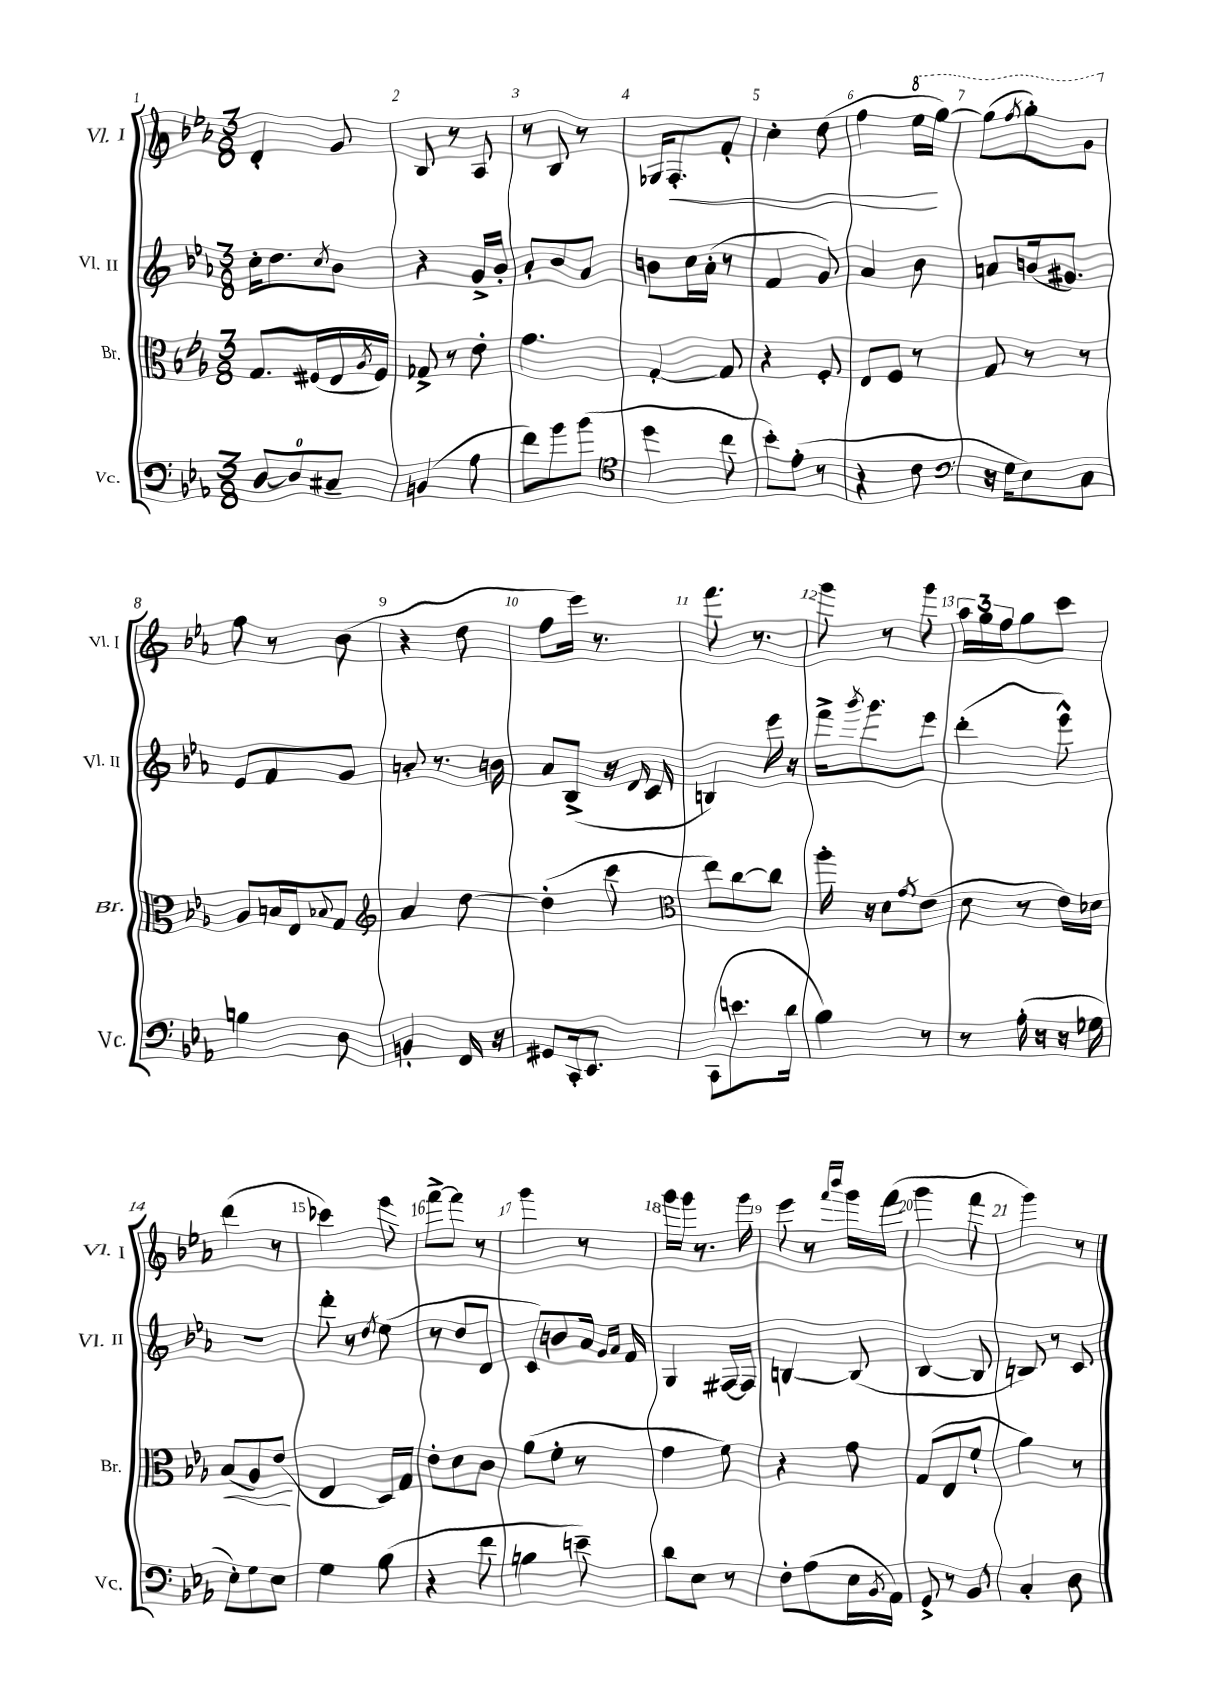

**kern	**kern	**dynam	**kern	**kern	**dynam
*part4	*part3	*part3	*part2	*part1	*part1
*staff4	*staff3	*staff3	*staff2	*staff1	*staff1
*I"Vc.	*I"Br.	*	*I"Vl. II	*I"Vl. I	*
*I'Vc.	*I'Br.	*	*I'Vl. II	*I'Vl. I	*
*clefF4	*clefC3	*	*clefG2	*clefG2	*
*k[b-e-a-]	*k[b-e-a-]	*	*k[b-e-a-]	*k[b-e-a-]	*
*M3/8	*M3/8	*	*M3/8	*M3/8	*
=1	=1	=1	=1	=1	=1
[8D/L	8.G/L	.	16cc'\KL	4d'/	.
.	.	.	8.dd\	.	.
8D/]	.	.	.	.	.
.	(16F#X/L	.	.	.	.
.	.	.	8qcc/	.	.
8C#X~/J	16E-/	.	8b-\J	8g/	.
.	8qA-/	.	.	.	.
.	16F#/JJ)	.	.	.	.
=2	=2	=2	=2	=2	=2
(4BBn/	8G-X^/	.	4r	8B-/	.
.	8r	.	.	8r	.
8A-\	8e-'\	.	16g^/LL	8A-/	.
.	.	.	16b-'/JJ	.	.
=3	=3	=3	=3	=3	=3
8f\L)	4.g\	.	8a-'/L	8r	.
8b-\	.	.	8b-/	8B-/	.
(8b-\J	.	.	8a-/J	8r	.
=4	=4	=4	=4	=4	=4
*clefC4	*	*	*	*	*
4dd\	[4G'/	.	8bn\L	16G-X/KL	.
!	!	!	!	!	!LO:HP:b
.	.	.	.	8.F'/	<
.	.	.	16cc\L	.	.
.	.	.	(16a-'\JJ	.	.
8cc\	8G/]	.	8r	8f'/J	.
=5	=5	=5	=5	=5	=5
8b-'\L)	4r	.	4f/	4cc'\	.
(8e-'\J	.	.	.	.	.
8r	8F'/	.	8g/)	(8dd\	.
=6	=6	=6	=6	=6	=6
4r	8E-/L	.	4a-/	4ff\	.
.	8F/J	.	.	.	.
*	*	*	*	*8va	*
8c\	8r	.	8b-\	16eee-\LL	.
.	.	.	.	[16ggg\JJ)	[
=7	=7	=7	=7	=7	=7
*clefF4	*	*	*	*	*
16r	8G/	.	8an/L	(8ggg\L]	.
16G\KL	.	.	.	.	.
.	.	.	.	8qfff/	.
8E-\)	8r	.	(16bn/k	8ggg'\)	.
.	.	.	8.g#X/J)	.	.
8C\J	8r	.	.	8gg\J	.
!!LO:LB:g=z
=8	=8	=8	=8	=8	=8
*	*	*	*	*X8va	*
4Bn\	8A-/L	.	8e-/L	8ff\	.
.	16Bn/L	.	8f/	8r	.
.	16E-/J	.	.	.	.
.	8qqB-X/	.	.	.	.
8D\	8G/J	.	8g/J	(8b-\	.
=9	=9	=9	=9	=9	=9
*	*clefG2	*	*	*	*
4BBn'/	4a-/	.	8an'/	4r	.
.	.	.	8.r	.	.
16FF/	[8dd\	.	.	8dd\	.
16r	.	.	16bn\	.	.
=10	=10	=10	=10	=10	=10
8GG#X/L	(4dd'\]	.	8a-/L	8ff\L	.
16CC'/k	.	.	(8B-^/J	16eee-\Jk)	.
8.EE-/J	.	.	.	8.r	.
.	8ccc\	.	16r	.	.
.	.	.	16qqd/	.	.
.	.	.	16c/	.	.
=11	=11	=11	=11	=11	=11
*	*clefC3	*	*	*	*
(8CC\L	8ee-\L)	.	4Bn/)	8.fff\	.
8.en\	[8cc\	.	.	.	.
.	.	.	.	8.r	.
.	8cc\J]	.	16eee-\	.	.
16d\Jk	.	.	16r	.	.
=12	=12	=12	=12	=12	=12
4B-\)	16aa-'\	.	16fff^\KL	8ggg\	.
.	.	.	8qbbb-/	.	.
.	16r	.	8.ggg\	.	.
.	8d\L	.	.	8r	.
.	8qg/	.	.	.	.
8r	(8e-\J	.	8eee-\J	8ggg\	.
=13	=13	=13	=13	=13	=13
8r	8d\	.	(4ddd'\	24aa-\LL	.
.	.	.	.	24gg\	.
.	.	.	.	24ff\J	.
(16A-'\	8r	.	.	8gg\	.
16r	.	.	.	.	.
16r	16e-\LL)	.	8eee-^^\)	8ccc\J	.
16G-X\	16d-X\JJ	.	.	.	.
!!LO:LB:g=z
=14	=14	=14	=14	=14	=14
!	!	!LO:HP:b	!	!	!
8E-'\L)	(8B-/L	<	4.r	(4ddd\	.
8G\	8A-/)	.	.	.	.
8E-\J	(8e-/J	.	.	8r	.
.	.	[	.	.	.
=15	=15	=15	=15	=15	=15
4G\	4E-/	.	8ddd'\	4ccc-X\)	.
.	.	.	8r	.	.
.	.	.	8qdd/	.	.
(8B-\	16D/LL)	.	(8ee-\	8eee-\	.
.	16G/JJ	.	.	.	.
=16	=16	=16	=16	=16	=16
4r	8e-'\L	.	8r	[8fff^\L	.
.	8d\	.	8dd/L	8fff\J]	.
8f\	8c\J	.	8d/J	8r	.
=17	=17	=17	=17	=17	=17
4Bn\	(8a-\L	.	8c/L)	4ggg\	.
.	8f'\J	.	8bn/	.	.
8en~\)	8r	.	16a-/Jk	8r	.
.	.	.	16qqg/LL	.	.
.	.	.	16qqa-/JJ	.	.
.	.	.	16f/	.	.
=18	=18	=18	=18	=18	=18
8d\L	4g\	.	4G/	16ggg\LL	.
.	.	.	.	16ggg\JJ	.
8E-\J	.	.	.	8.r	.
8r	8f\)	.	[16F#X/LL	.	.
.	.	.	16F#/JJ]	16ggg\	.
=19	=19	=19	=19	=19	=19
8F'\L	4r	.	[4Bn/	8eee-\	.
(8A-\	.	.	.	8r	.
.	.	.	.	16qqfff/LL	.
.	.	.	.	16qqbbb-/JJ	.
16E-\L	8g\	.	(8B/]	16ggg\LL	.
8qBB-/	.	.	.	.	.
16AA-\JJ)	.	.	.	(16fff\JJ	.
=20	=20	=20	=20	=20	=20
8GG^/	(8G/L	.	[4B-/	4ggg\	.
8r	8E-/	.	.	.	.
8BB-/	8f`/J	.	8B-/]	8fff\	.
=21	=21	=21	=21	=21	=21
4C'/	4a-\)	.	8Bn/)	4ggg\)	.
.	.	.	8r	.	.
8D\	8r	.	8c/	8r	.
==	==	==	==	==	==
*-	*-	*-	*-	*-	*-
